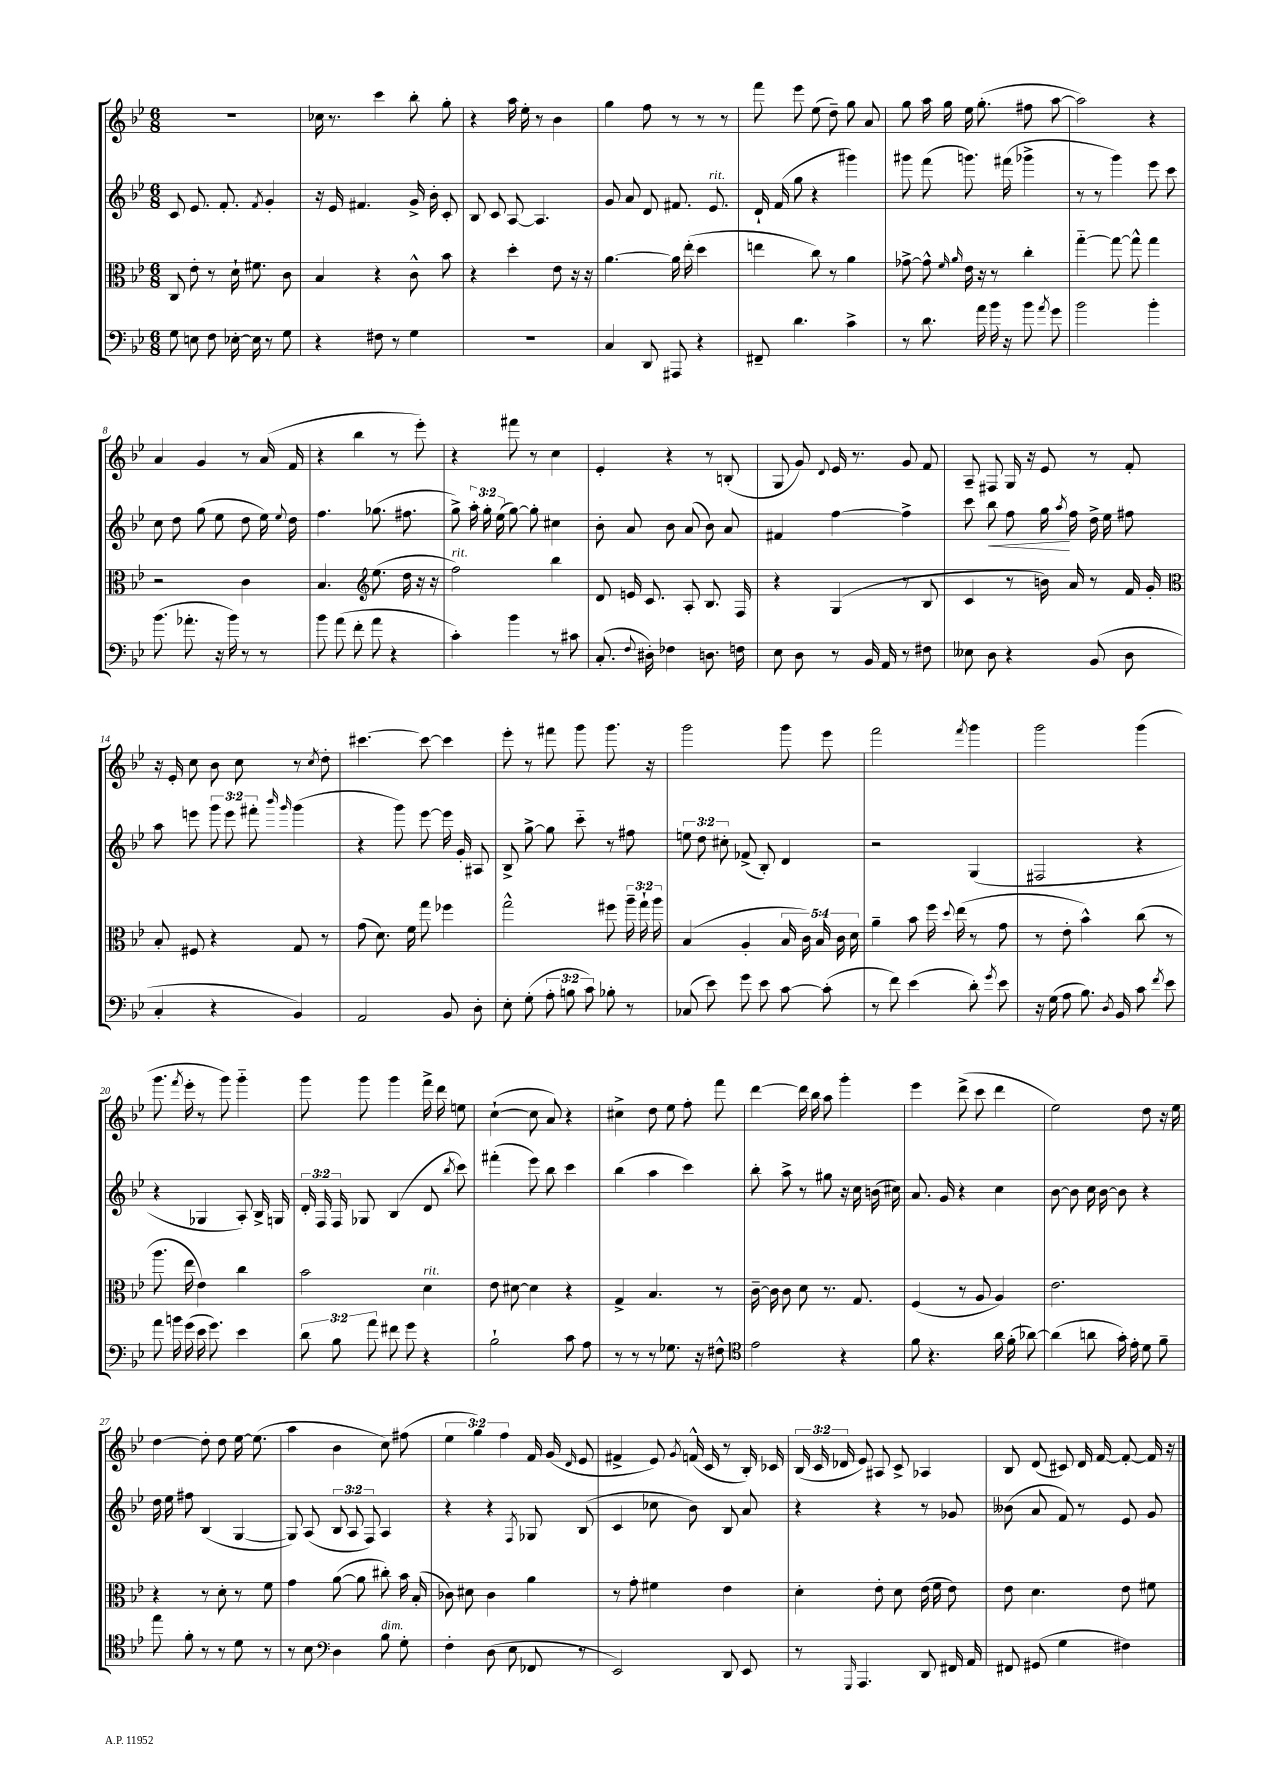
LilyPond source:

<<
\new StaffGroup <<
\new Staff = "s0" {
    \clef treble \key bes \major \numericTimeSignature \time 6/8 \override Staff.TupletNumber.text = #tuplet-number::calc-fraction-text
    \autoBeamOff R2. |
    ces''16 r8. c'''4 bes''8-. g''8-. |
    r4 a''16 ees''16-. r8 bes'4 |
    g''4 f''8 r8 r8 r8 |
    f'''8 ees'''8 ees''8( d''8--) g''8 a'8 |
    g''8 a''16 g''16 ees''16 g''8.-.( fis''8 a''8~ |
    a''2) r4 |
    a'4 g'4 r8 a'16( f'16 |
    r4 bes''4 r8 ees'''8-.) |
    r4 fis'''8 r8 c''4 |
    ees'4-. r4 r8 b8-.( |
    g8 g'8) \appoggiatura { d'8 } ees'16 r8. g'8 f'8 |
    a8-- fis8 g16 r16 ees'8 r8 f'8-. |
    r16 ees'16-. c''8 bes'8 c''8 r8 \acciaccatura { c''8 } d''8-. |
    cis'''4.~ cis'''8~ cis'''4 |
    ees'''8-. r8 fis'''8 g'''8 g'''8. r16 |
    g'''2 g'''8 ees'''8 |
    f'''2 \acciaccatura { f'''8 } g'''4 |
    g'''2 g'''4( |
    g'''8. \acciaccatura { f'''8 } ees'''16-. r8 g'''8) g'''4-_ |
    g'''8 g'''8 g'''4 f'''16-> d'''16 e''8 |
    c''4~-!( c''8 a'8) r4 |
    cis''4-> d''8 ees''8 f''8-. f'''8 |
    d'''4~ d'''16 bes''16 a''8 g'''4-. |
    ees'''4 d'''8->( c'''8 d'''4 |
    ees''2) d''8 r16 ees''16 |
    d''4~ d''8-. d''8 ees''16~ ees''8.( |
    a''4 bes'4 c''8) fis''8( |
    \tuplet 3/2 { ees''4 g''4) f''4 } f'16 g'16( \grace { d'16 } ees'8 |
    fis'4-> ees'8) \acciaccatura { g'8 } f'16-^( c'16 r8 bes16-.) ces'16 |
    \tuplet 3/2 { bes16( c'16 des'16 } ees'8) ais8 c'8-> aes4 |
    bes8 d'8( cis'8) d'16 f'16~ f'8~-. f'16 r16 \bar "|." |
}
\new Staff = "s1" {
    \clef treble \key bes \major \numericTimeSignature \time 6/8 \override Staff.TupletNumber.text = #tuplet-number::calc-fraction-text
    \autoBeamOff c'8 ees'8. f'8.-. \acciaccatura { f'8 } g'4-. |
    r16 ees'16 fis'4. g'16-> bes'16-. c'8-. |
    bes8 c'8 a8~ a4. |
    g'8 a'8 d'8 fis'8. ees'8.^\markup { \italic "rit." } |
    d'16-! f'16( g''8 r4 gis'''4) |
    gis'''8 f'''8( g'''8.) fis'''16( ges'''4-> |
    r8 r8 g'''4) ees'''8 c'''8 |
    c''8 d''8 g''8( ees''8 d''8 ees''16) \appoggiatura { ees''8 } d''16 |
    f''4. ges''8.( fis''8. |
    g''8->) \tuplet 3/2 { a''16-. g''16-. ees''16( } g''8~) g''8-. cis''4 |
    bes'8-. a'8 bes'8 a'8( bes'8) a'8 |
    fis'4 f''4~ f''4-> |
    c'''8 bes''8\< f''8 g''16\! \acciaccatura { a''8 } f''16 d''16-> ees''16 fis''8 |
    a''8 e'''8 \tuplet 3/2 { g'''8 e'''8 fis'''8-. } \grace { bes'''16 g'''16 } g'''4( |
    r4 g'''8) ees'''8~ ees'''16 g'16-. ais8 |
    bes8-> g''8~-> g''8 c'''8-_ r8 fis''8 |
    \tuplet 3/2 { e''8 d''8 cis''8-. } fes'8->( bes8-.) d'4 |
    r2 g4( |
    fis2 r4 |
    r4 ges4 a8-.) bes16-> g16 |
    \tuplet 3/2 { d'16-. f16 f16 } ges8 bes4( d'8 \acciaccatura { bes''8 } c'''8) |
    fis'''4-.( ees'''8) bes''8 c'''4 |
    bes''4( a''4 c'''4) |
    bes''8-. a''8-> r8 gis''8 r16 c''16 b'16( cis''16) |
    a'8. g'16 r4 c''4 |
    bes'8~ bes'8 c''16 bes'16~ bes'8 r4 |
    d''16 ees''16 fis''8 bes4( g4~ |
    g8) a8( \tuplet 3/2 { bes8 a8 f8) } a4 |
    r4 r4 \acciaccatura { f8 } ges8 bes8( |
    c'4 ces''8 bes'8) bes8 a'8 |
    r4 r4 r8 ges'8 |
    beses'8( a'8 f'8) r8 ees'8 g'8 \bar "|." |
}
\new Staff = "s2" {
    \clef alto \key bes \major \numericTimeSignature \time 6/8 \override Staff.TupletNumber.text = #tuplet-number::calc-fraction-text
    \autoBeamOff c8 ees'8-. r8 d'16-! fis'8. c'8 |
    bes4 r4 c'8-^ bes'8 |
    r4 d''4-. ees'8 r16 r16 |
    a'4.~ a'16 ees''16-.( d''4 |
    e''4 c''8) r8 a'4 |
    ges'8~-> ges'8-^ \grace { f'16 a'16 } ees'16 r16 r8 c''4-. |
    g''4~-_ g''8~ g''8-^ g''4 |
    r2 c'4 |
    bes4. \clef treble ees''8.( d''16 r16 r16 |
    f''2^\markup { \italic "rit." }) bes''4 |
    d'8 e'16 c'8. a8-. bes8. f16 |
    r4 g4( r8 bes8 |
    c'4 r8 b'16) a'16 r8 f'16 g'16-. |
    \clef alto bes8-. fis8 r4 g8 r8 |
    g'8( d'8.) f'16 g''8 fes''4 |
    g''2-^ fis''8 \tuplet 3/2 { a''16-- g''16-! a''16 } |
    bes4( a4-. \tuplet 5/4 { bes16 c'16) bes16 c'16 d'16 } |
    a'4-- bes'8 f''16 \appoggiatura { d''8 } ees''16( r8 g'8 |
    r8 ees'8-. bes'4-^) c''8( r8 |
    a''8. ees''16 ees'4) c''4 |
    bes'2 d'4^\markup { \italic "rit." } |
    ees'8 dis'8~ dis'4 r4 |
    g4-> bes4. r8 |
    c'16~-- c'16 c'8 d'8 r8. g8. |
    f4( r8 a8 a4) |
    ees'2. |
    r4 r8 d'8-. r8 f'8 |
    g'4 a'8~( a'8 cis''8-.) bes'16 bes16-.( |
    ces'8) dis'8 ces'4 a'4 |
    r8 g'8-. fis'4 ees'4 |
    d'4-. ees'8-. d'8 ees'16( f'16 ees'8) |
    ees'8 d'4. ees'8 fis'8 \bar "|." |
}
\new Staff = "s3" {
    \clef bass \key bes \major \numericTimeSignature \time 6/8 \override Staff.TupletNumber.text = #tuplet-number::calc-fraction-text
    \autoBeamOff g8 e8 f8 ees16~-. ees16 r8 g8 |
    r4 fis8 r8 g4 |
    R2. |
    c4 d,8 ais,,8 r4 |
    fis,8-- d'4. c'4-> |
    r8 d'8. a'16 bes'16 r16 bes'8 \acciaccatura { a'8 } g'8 |
    bes'2 bes'4-. |
    bes'8.( aes'8.-. r16 bes'16) r8 r8 |
    bes'8 a'8( f'8-. a'8 r4 |
    c'4-.) bes'4 r8 cis'8 |
    c8.-.( \appoggiatura { f8 } dis16-.) fes4 d8. f16 |
    ees8 d8 r8 bes,16 a,16 r8 fis8 |
    eeses8 d8 r4 bes,8( d8 |
    c4-. r4 bes,4) |
    a,2 bes,8 d8-. |
    ees8-. g8-.( \tuplet 3/2 { a8-. b8 c'8) } bes8-. r8 |
    ces8( ees'8) g'8 ees'8 c'8~ c'8-.( |
    r8 f'8) ees'4( d'8-.) \acciaccatura { g'8 } ees'8 |
    r16 g16( a8 bes8.) \acciaccatura { d8 } bes,16 c'8 \acciaccatura { f'8 } ees'8 |
    a'8 b'16 g'16( ees'16 g'8.) ees'4 |
    \tuplet 3/2 { d'8 bes8 a'8 } fis'8 g'8 r4 |
    bes2-! c'8 a8 |
    r8 r8 r8 ges8. r16 fis8-^ |
    \clef tenor ees'2 r4 |
    f'8 r4. a'16 f'16-.( aes'8~) |
    aes'4( a'8 g'16-.) ees'16-. d'8 f'8-- |
    ees''8 f'8-. r8 r8 d'8 r8 |
    r8 bes8 \clef bass d4 bes8^\markup { \italic "dim." } g8-. |
    f4-. d8( ees8 fes,8 r8 |
    ees,2) d,8 ees,8 |
    r8 \grace { g,,16 } a,,4. d,8 fis,16 a,16 |
    fis,8 gis,8( g4 fis4) \bar "|." |
}
>>
>>
